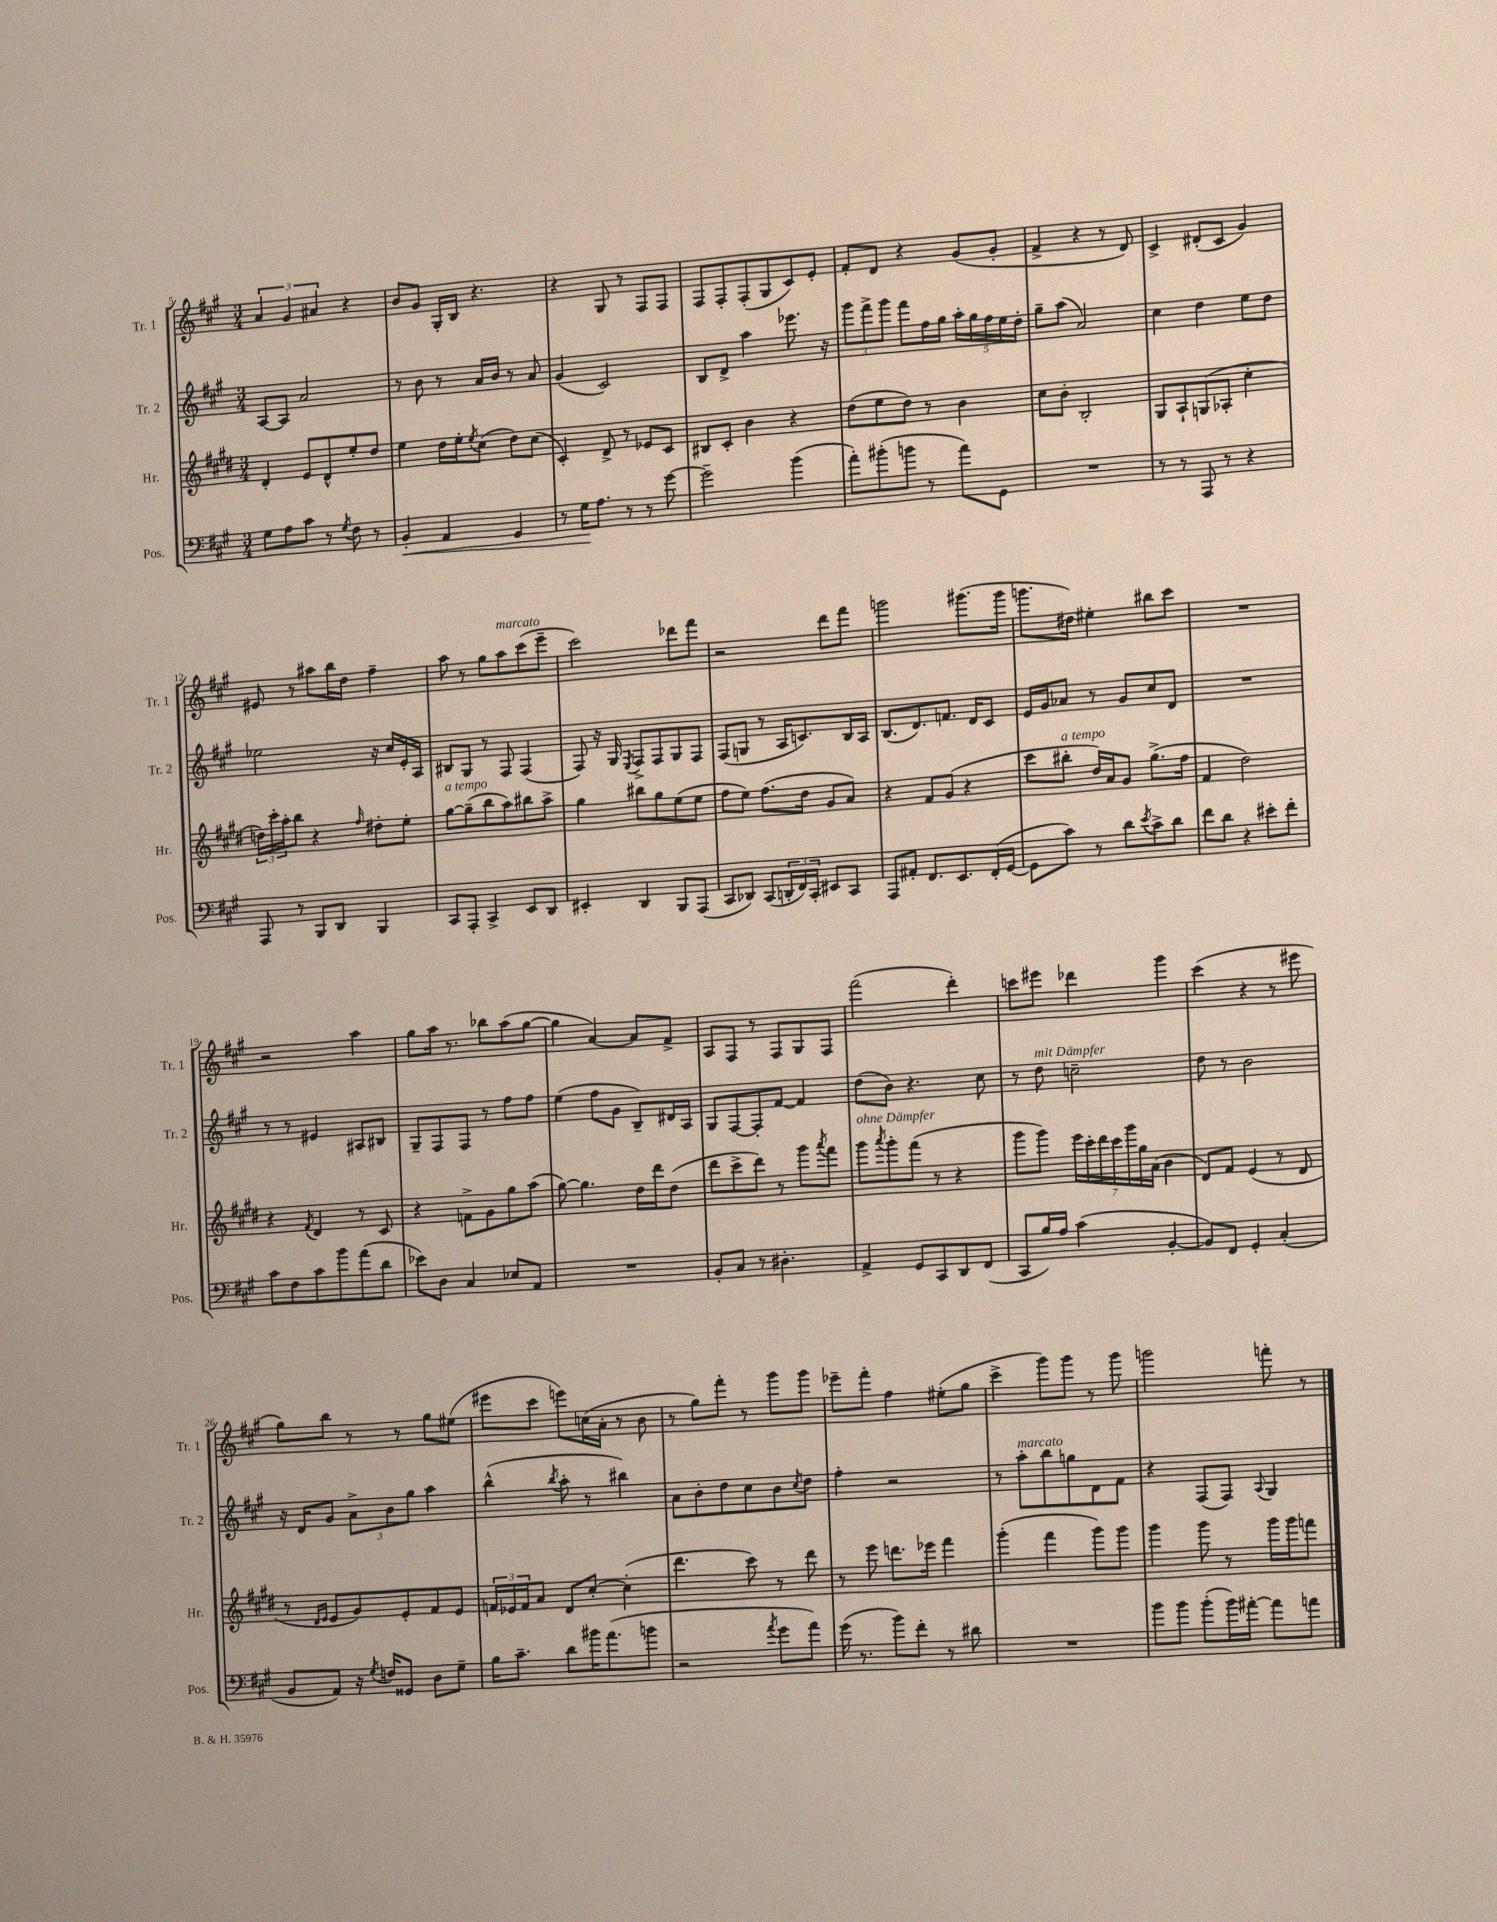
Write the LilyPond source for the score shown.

<<
\new StaffGroup <<
\new Staff = "s0" \with { instrumentName = "Tr. 1" shortInstrumentName = "Tr. 1" } {
    \clef treble \key a \major \numericTimeSignature \time 3/4
    \tuplet 3/2 { a'4 gis'4 ais'4 } r4 |
    b'8 gis'8 gis16-. b16 r4. |
    r4 gis8 r8 fis8 fis8 |
    fis8 fis8-. fis8-.( gis8 cis'8) e'8-. |
    fis'8-. d'8 r4 gis'8( gis'8-. |
    fis'4-> r4 r8 d'8) |
    cis'4-> dis'8-.( cis'8 gis'4) |
    eis'8 r8 ais''8 b''16 d''16 fis''4-- |
    a''8 r8 gis''8 a''8^\markup { \italic "marcato" } cis'''8( e'''8-- |
    cis'''2) des'''8 fis'''8 |
    r2 d'''8 fis'''8 |
    g'''2 gis'''8.( gis'''16 |
    g'''8. dis''16) eis''4-. bis''8 cis'''8 |
    R2. |
    r2 a''4 |
    gis''8 a''16 r8. bes''8 a''8( gis''8~ |
    gis''4 a'4~) a'8 fis'8-> |
    a8 fis8 r8 fis8 gis8 fis8 |
    fis'''2( d'''4-.) |
    c'''8 eis'''8 des'''4 gis'''4 |
    cis'''4( r4 r8 eis'''8 |
    gis''8) b''8 r8 r8 gis''8 eis''8( |
    eis'''8 cis'''8 e'''8) c''16( a'16-. r8 b'8 |
    r8 gis''8) fis'''8-. r8 gis'''8 gis'''8 |
    ees'''8-- fis'''8-. fis''4 eis''8-.( gis''8 |
    cis'''4-> gis'''8) gis'''8 r8 gis'''8 |
    g'''2 f'''8-. r8 \bar "|." |
}
\new Staff = "s1" \with { instrumentName = "Tr. 2" shortInstrumentName = "Tr. 2" } {
    \clef treble \key a \major \numericTimeSignature \time 3/4
    a8~ a8 a'2 |
    r8 b'8 r8 a'16 b'16 r8 a'8 |
    gis'4( cis'2) |
    b8 d'8-> a''4 ees'''8. r16 |
    \tuplet 3/2 { gis'''8 fis'''8-> gis'''8 } fis'''8 fis''16 gis''16 \tuplet 5/4 { a''16-. gis''16 fis''16 e''16 d''16-. } |
    gis''8-- a''8( a'2) |
    cis''4 d''4 e''8 d''8 |
    ees''2 r16 cis''16 e'16-. a16 |
    bis8 gis8 r8 fis8 fis4( |
    fis8) r16 gis16 \acciaccatura { e8 } fis8-> fis8 gis8 fis8 |
    fis8( g8 r8 a16 c'8.) b16 a16 |
    b8.( d'8.) f'8. d'16 cis'8 |
    e'16 gis'16 aes'8 r8 gis'8 cis''8 d'8 |
    R2. |
    r8 r8 eis'4 ais8 bis8 |
    gis8-- fis8 fis8 r8 fis''8 fis''8 |
    e''4( fis''8 gis'8 b8--) dis'16 a16 |
    gis8 fis8~ fis8-. fis'8~ fis'4 |
    d''8( b'8) r4. cis''8 |
    r8 d''8^\markup { \italic "mit Dämpfer" } c''2-- |
    d''8 r8 b'2 |
    r16 d'16 gis'8 \tuplet 3/2 { a'8-> b'8 gis''8 } a''4 |
    b''4-^( \acciaccatura { b''8 } a''8-. r8 bis''4) |
    a'8 b'8-. d''8 cis''8 b'8 \acciaccatura { cis''8 } d''8 |
    fis''4-. r2 |
    r8 a''8-.^\markup { \italic "marcato" } b''8 g''8 d'8 fis'8 |
    r4 fis8( fis8) \appoggiatura { a8 } gis4 \bar "|." |
}
\new Staff = "s2" \with { instrumentName = "Hr." shortInstrumentName = "Hr." } {
    \clef treble \key e \major \numericTimeSignature \time 3/4
    dis'4-. e'8 dis'8-^ e''8-. dis''8 |
    e''4 dis''16 e''16-. \acciaccatura { e''8 } cis''8( dis''8) cis''8( |
    cis'4-.) dis'8-> r8 ees'8 cis'8 |
    bis8 cis'8-. b'4 r4 |
    dis''8( e''8 dis''8) r8 b'4 |
    cis''8 b'8-. b2-. |
    gis8 a8-! g8( aes8-. cis''4-. |
    \tuplet 3/2 { d''16) cis'''16-. a''16-. } b''8 r4 \grace { fis''16 } dis''8-. e''8-. |
    gis''8~^\markup { \italic "a tempo" } gis''8--( b''8 a''8) bis''8 a''8-> |
    gis''4 bis''8 gis''8 e''8( e''8 |
    fis''8 e''8) fis''8.( dis''16 gis'8 a'8) |
    r4 fis'8 gis'8( r4 |
    cis'''8 bis''8-.^\markup { \italic "a tempo" } dis''16) a'16 gis'8 gis''8.->( fis''16 |
    fis'4 dis''2) |
    r4 \acciaccatura { fis'8 } dis'4 r8 cis'8 |
    r4 f'8-> gis'8 gis''8 a''8( |
    gis''8~) gis''4. dis''16 dis'''16 dis''8( |
    dis'''8 cis'''8-> dis'''8) r8 gis'''8 \acciaccatura { a'''8 } fis'''8 |
    gis'''8^\markup { \italic "ohne Dämpfer" } \acciaccatura { a'''8 } gis'''8-. fis'''8( r8 r4 |
    gis'''8 gis'''8) \tuplet 7/4 { e'''16 cis'''16-. dis'''16 cis'''16 gis'''16 gis''16 a'16( } b'4 |
    dis'8) fis'8 e'4( r8 dis'8 |
    r8 \grace { dis'16 e'16 } e'8 gis'8) e'8-. fis'8 e'8 |
    \tuplet 3/2 { f'16 ees'16 f'16 } a'8 dis'8 cis''8~-. cis''4-.( |
    dis'''4. cis'''8) r8 dis'''8 |
    r8 e'''8 d'''8. ees'''16 fis'''4 |
    gis'''4-.( fis'''4 gis'''8) gis'''8 |
    gis'''4 gis'''8 r8 gis'''16 gis'''16 f'''8 \bar "|." |
}
\new Staff = "s3" \with { instrumentName = "Pos." shortInstrumentName = "Pos." } {
    \clef bass \key a \major \numericTimeSignature \time 3/4
    gis8 a8 cis'8 r8 \acciaccatura { gis8 } fis8 r8 |
    b,4-.\< a,4 gis,4 |
    r8 gis16\! a8. r8 r8 gis'8~ |
    gis'2-- b'4( |
    a'8-.) bis'8-.( b'8 r8 a'8) gis,8 |
    R2. |
    r8 r8 a,,8 r8 r4 |
    a,,8 r8 b,,8 d,8 b,,4 |
    cis,8 a,,8-. cis,4-> e,8 d,8 |
    eis,4-. d,4 b,,8 a,,8( |
    cis,8 des,8) cis,8( \tuplet 3/2 { d,16-. fis,16) cis,16-. } eis,8 cis,8 |
    a,,8 ais,8-. fis,8. e,8. fis,16-.( gis,16~ |
    gis,8 cis'8) r8 d'8 \acciaccatura { e'8 } cis'8-> d'8 |
    fis'8 d'8 r4 eis'8-. fis'8-. |
    cis'8 fis8 cis'8 b'8 a'8( d'8 |
    ees'8) d8 cis4 ees8 a,8 |
    R2. |
    b,8-. cis8 r8 dis4.-. |
    a,4-> gis,8 cis,8 d,8 fis,8( |
    cis,8 b16) a16 cis'4( b,4~-. |
    b,8) fis,8 gis,4-. cis4-.( |
    b,8 a,8) r16 \acciaccatura { gis8 } f16 gisis,8 d8 gis8-- |
    b16 cis'8.-- d'8 bis'16 a'8.( b'8 |
    r2 \acciaccatura { a'8 } gis'8 a'8) |
    gis'16( r8. b'8) fis'8-. r8 dis'8 |
    R2. |
    b'8 b'8 b'8-.( b'16) ais'16~-. ais'8 a'8 \bar "|." |
}
>>
>>
\layout { \context { \Score currentBarNumber = #5 } }
